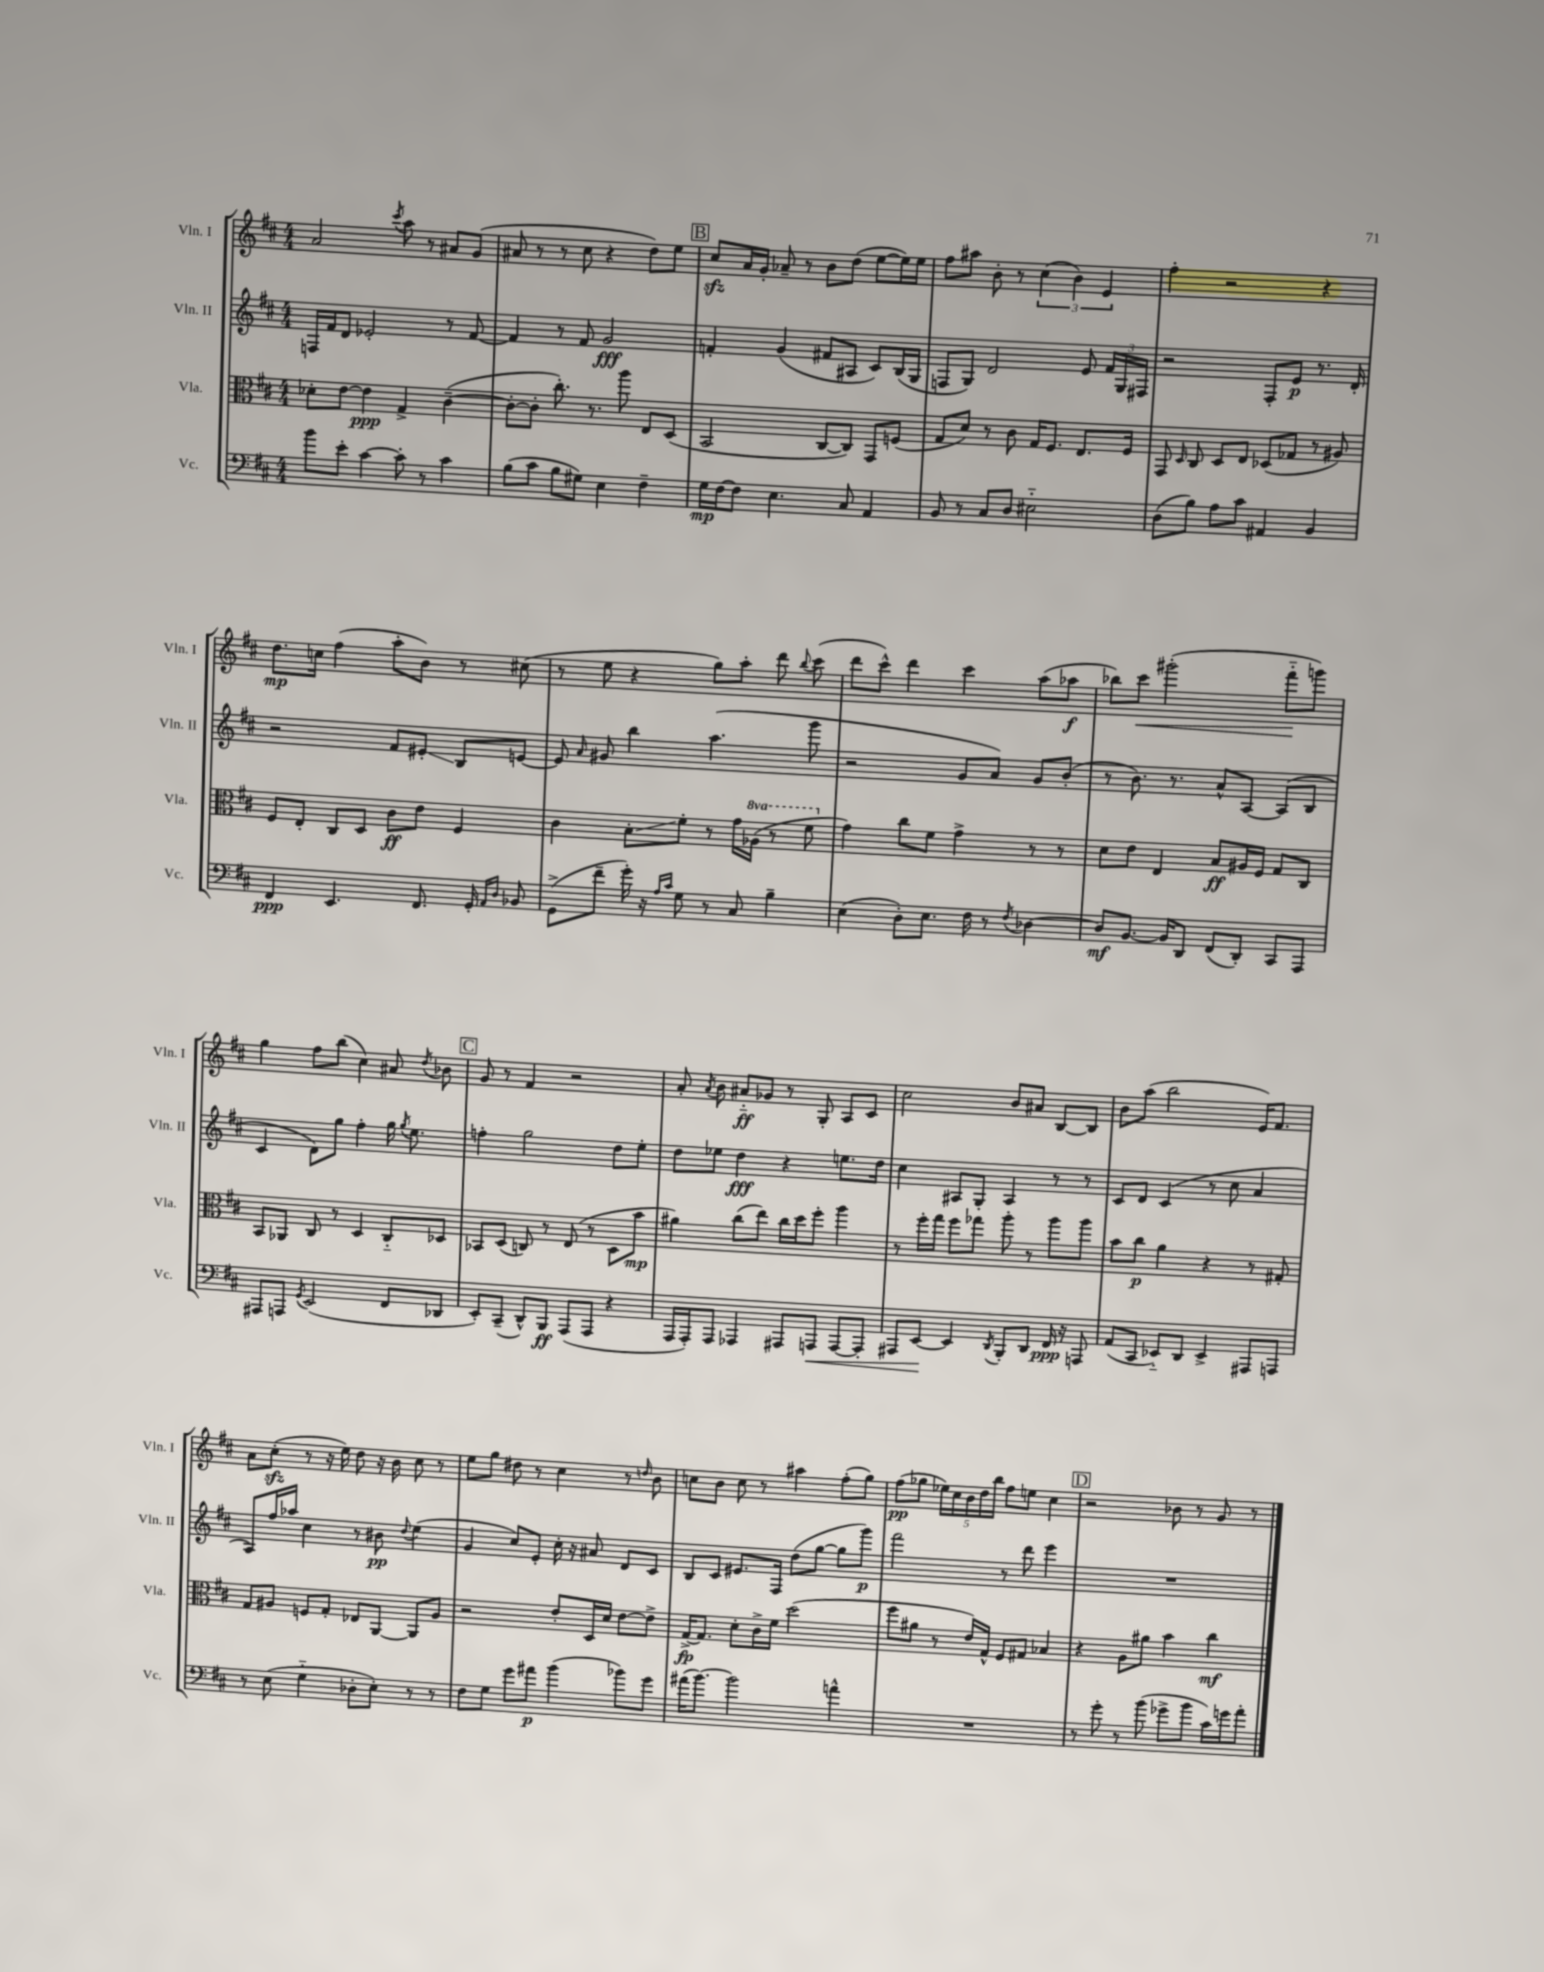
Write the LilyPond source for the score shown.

<<
\new StaffGroup <<
\new Staff = "s0" \with { instrumentName = "Vln. I" shortInstrumentName = "Vln. I" } {
    \clef treble \key d \major \numericTimeSignature \time 4/4
    \autoBeamOff a'2 \acciaccatura { cis'''8 } a''8 r8 ais'8[ g'8]( |
    ais'8 r8 r8 cis''8 r4 d''8[) e''8] |
    \mark \markup { \box "B" } cis''8[\sfz a'16 g'16]-. aes'8-- r8 b'8[ d''8]( e''8[~ e''16) e''16] |
    fis''8[ ais''8] b'8-. r8 \tuplet 3/2 { cis''4( b'4) e'4 } |
    fis''4-. r2 r4 |
    d''8.[\mp c''16] fis''4( a''8[-. b'8]) r8 cis''8( |
    r8 e''8 r4 g''8[) a''8]-. d'''8 \appoggiatura { b''8 } cis'''8( |
    d'''8[ cis'''8]-^) d'''4 cis'''4 a''8[( aes''8]\f |
    bes''8[) cis'''8]\< gis'''2-.( fis'''8[-_\! g'''8]) |
    g''4 fis''8[ b''8]( cis''4) ais'8 \acciaccatura { d''8 } bes'8 |
    \mark \markup { \box "C" } g'8 r8 fis'4 r2 |
    a'8-. \acciaccatura { a'8 } b'8 ais'8[-_\ff ges'8] r8 g8-. a8[ cis'8] |
    cis''2 b'8[ ais'8] b8[~ b8] |
    b'8[ a''8]( b''2 e'16[) fis'8.] |
    a'8[ cis''8]-.\sfz( r8 r16 e''16) d''8 r16 b'16 cis''8 r8 |
    e''8[ g''8] dis''8 r8 cis''4 r8 \grace { d''16 } b'8 |
    c''8[ b'8] c''8 r8 ais''4 fis''8[-.( g''8]) |
    fis''8[\pp( ges''8] \tuplet 5/4 { ees''16[) cis''16 b'16 d''16 b''16] } fis''8[ e''8] cis''4 |
    \mark \markup { \box "D" } r2 bes'8 r8 g'8 r8 \bar "|." |
}
\new Staff = "s1" \with { instrumentName = "Vln. II" shortInstrumentName = "Vln. II" } {
    \clef treble \key d \major \numericTimeSignature \time 4/4
    \autoBeamOff f16[ fis'16 d'8] ees'2-. r8 fis'8~ |
    fis'4 r8 fis'8 g'2\fff |
    \mark \markup { \box "B" } f'4-. g'4( fis'8[ ais8] cis'8[) b16( g16] |
    f8[ g8]) d'2 e'8 \tuplet 3/2 { fis'16[ g16 fis16] } |
    r2 fis8[-. e'8]\p r8. d'16-. |
    r2 fis'8[ eis'8]-.\glissando b8[ e'8]~ |
    e'8 \grace { a'16 } gis'8 b''4 a''4.( g'''8 |
    r2 g'8[ a'8]) g'8[ b'8]-.( |
    r8 b'8.) r8. a'8[-^ a8]~ a8[( b8] |
    cis'4 d'8[) g''8] fis''4-. g''16 \acciaccatura { g''8 } e''8. |
    \mark \markup { \box "C" } f''4-. g''2 d''8[ e''8]-. |
    d''8[ ees''8] d''4\fff r4 e''8.[ d''16] |
    cis''4 ais8[ g8]-. ais4 r8 r8 |
    cis'8[ d'8] cis'4( r8 cis''8 a'4 |
    a8[) fis''16 aes''16] cis''4 r8 bis'8\pp \appoggiatura { d''8 } e''4( |
    g'4 cis''8[) e'8]-. cis''16-. r16 ais'8 d'8[ cis'8] |
    b8[ cis'8] eis'8.[ fis16] d''8[( g''8]~ g''8[ g'''8]\p) |
    fis'''2 r8 d'''8 e'''4 |
    \mark \markup { \box "D" } R1 \bar "|." |
}
\new Staff = "s2" \with { instrumentName = "Vla." shortInstrumentName = "Vla." } {
    \clef alto \key d \major \numericTimeSignature \time 4/4 \set Staff.ottavationMarkups = #ottavation-simple-ordinals
    \autoBeamOff des'8[-. e'8]~ e'4\ppp g4-> cis'4~--( |
    cis'8[~-. cis'8]-. cis''8.-.) r8. a''8 e8[ d8]( |
    \mark \markup { \box "B" } b,2 cis8[~ cis8]) g,8[ f8]( |
    g8[ d'8]) r8 cis'8 g16[ fis8.] e8.[ fis16] |
    g,8 \grace { d16 } cis8 d8[ e8] des8[( ges8] r8 ais8) |
    fis8[ e8]-. cis8[ d8] cis'8[\ff e'8] fis4 |
    cis'4 b8[-.\glissando fis'8]-. r8 g'16[ \ottava #1 aes'16]( r8 fis''8 \ottava #0 |
    g'4) cis''8[ fis'8] g'4-> r8 r8 |
    d'8[ e'8] e4 b8[\ff ais16 fis16] g8[ cis8] |
    b,8[ aes,8] cis8 r8 d4 cis8[-_ des8] |
    \mark \markup { \box "C" } bes,8[ d8]( c8) r8 e8( r8 d8[ b'8]\mp |
    ais'4) cis''8[( e''8]) cis''16[ d''16 fis''8]-. a''4 |
    r8 fis''16[-. g''16] fis''8[ ges''8] a''8-. r8 a''8[ a''8] |
    b'8[ cis''8]\p a'4 r4 r8 gis8-. |
    g8[ ais8] f8[ g8]-. ees8[ a,8]~ a,8[ ais8] |
    r2 e'8[-. d16 d'16] e'8[~ e'8]-> |
    g16[~->\fp g8.] d'8[-. cis'16-> fis'16] d''2( |
    fis''8[ ais'8] r8 e'16[) g16]-^ fis8[ gis8] bes4 |
    \mark \markup { \box "D" } r4 a8[ ais'8] b'4 cis''4\mf \bar "|." |
}
\new Staff = "s3" \with { instrumentName = "Vc." shortInstrumentName = "Vc." } {
    \clef bass \key d \major \numericTimeSignature \time 4/4
    \autoBeamOff b'8[ e'8]-. cis'4~ cis'8-. r8 cis'4 |
    b8[( cis'8] b8[ gis8]) e4 fis4-- |
    \mark \markup { \box "B" } g16[\mp fis16~ fis8] e4. cis8 a,4 |
    b,8 r8 cis8[ d8] eis2-_ |
    d8[( b8]) a8[ cis'8] ais,4 b,4 |
    fis,4\ppp e,4. fis,8. g,16-. \grace { a,16[ d16] } bes,8 |
    g,8[->( fis'8]-- g'16-.) r16 \grace { a16[ cis'16] } g8 r8 cis8 b4-- |
    e4( d8[-.) e8.] fis16 r8 \acciaccatura { fis8 } des4~ |
    des8[\mf b,8.]~ b,16[ d,8] fis,8[( d,8]-.) cis,8[ a,,8] |
    ais,,8[ a,,8] \acciaccatura { g,8 } e,2( fis,8[ des,8] |
    \mark \markup { \box "C" } e,8[-.) cis,8]--( d,8[-^) b,,8]\ff a,,8[( a,,8] r4 |
    a,,16[ a,,16-.) a,,8] aes,,4 ais,,8[ a,,8]\< a,,8[~ a,,8]-. |
    ais,,8[ e,8]~\! e,4 \acciaccatura { d,8 } b,,8[-. d,8] fis,16\ppp r16 a,,8 |
    a,8[( cis,8] ees,8[-_) d,8] ees,4-> ais,,8[ a,,8] |
    r8 e8( g4-_ des8[-. e8]-.) r8 r8 |
    fis8[ g8] g'8[ ais'8]\p b'4( bes'8[) g'8] |
    ais'16[( b'8.]~) b'2 a'4-^ |
    R1 |
    \mark \markup { \box "D" } r8 g'8-. r8 b'8( ges'8[-> b'8] cis'16[) g'16 a'8]-. \bar "|." |
}
>>
>>
\layout { \context { \Score \remove "Bar_number_engraver" } }
